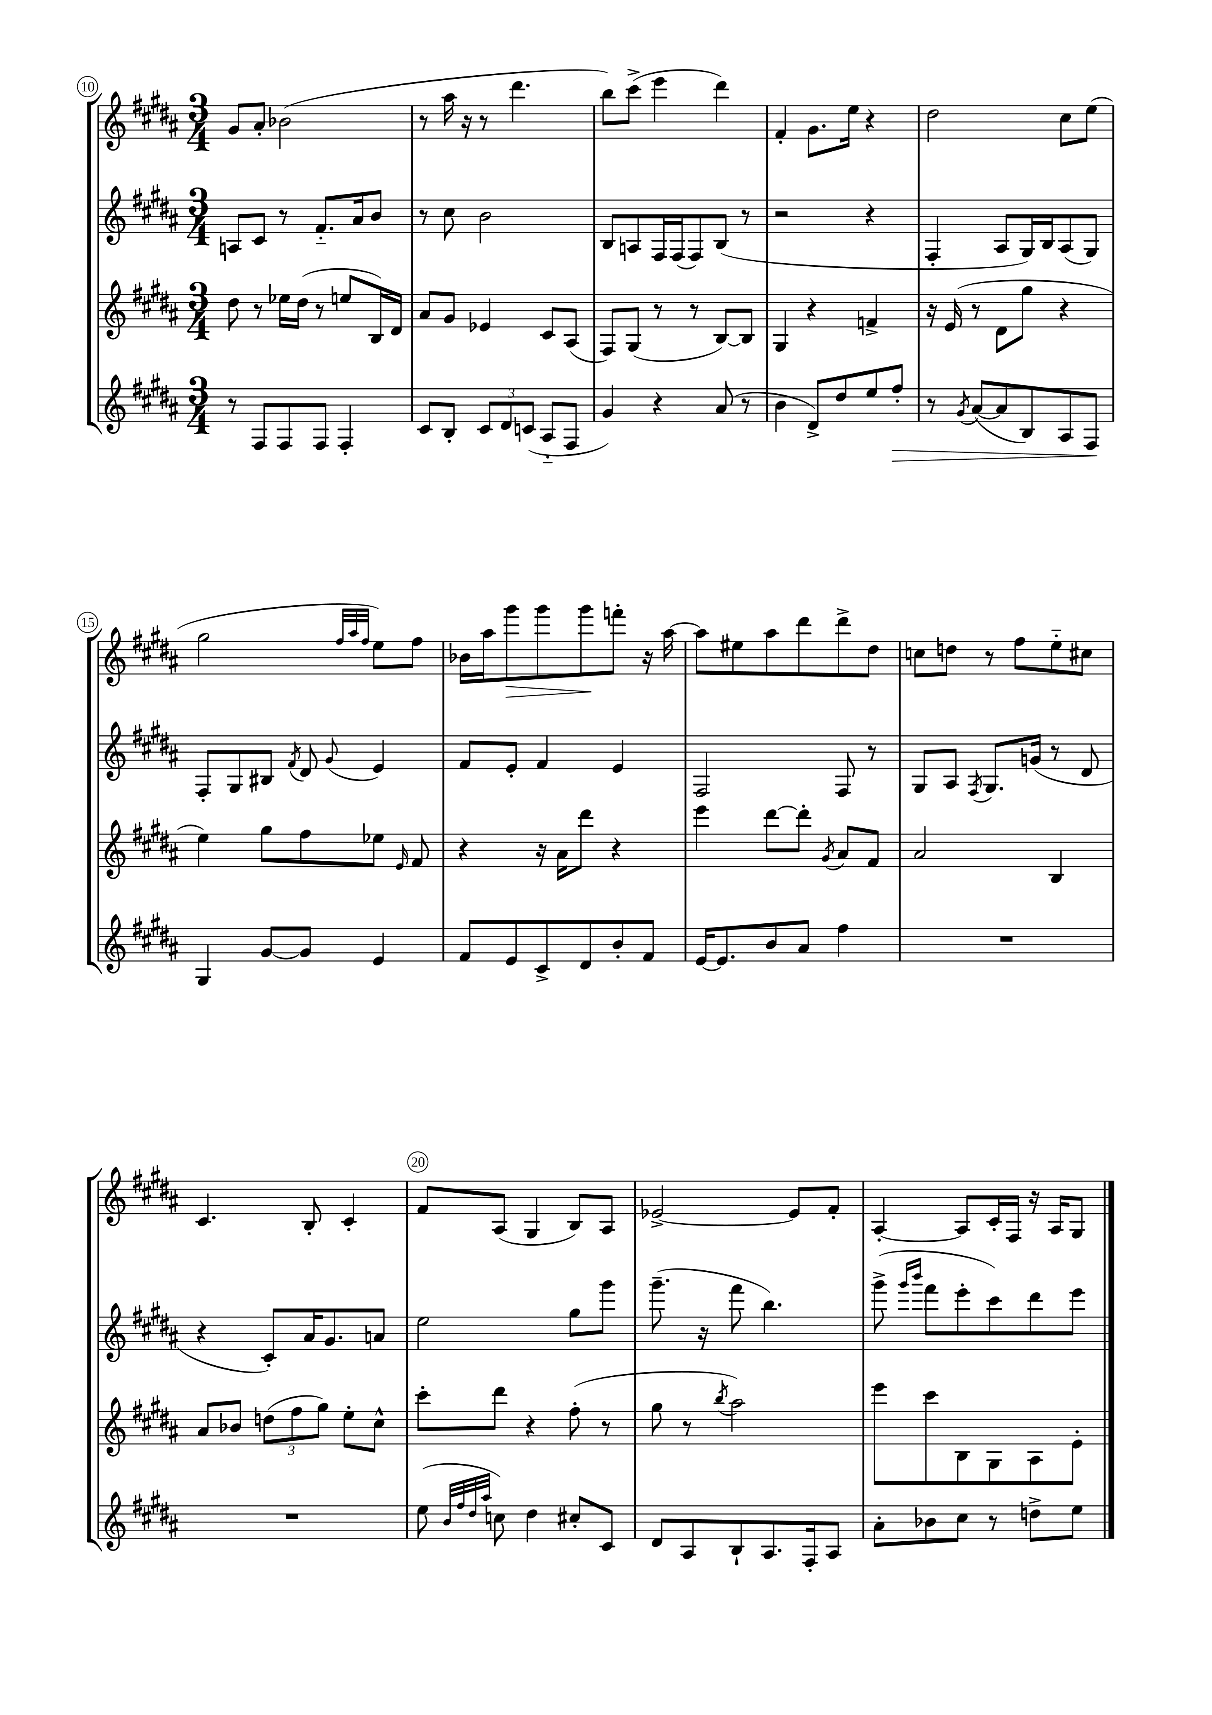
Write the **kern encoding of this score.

**kern	**kern	**kern	**kern
*staff4	*staff3	*staff2	*staff1
*clefG2	*clefG2	*clefG2	*clefG2
*k[f#c#g#d#a#]	*k[f#c#g#d#a#]	*k[f#c#g#d#a#]	*k[f#c#g#d#a#]
*M3/4	*M3/4	*M3/4	*M3/4
8r	8dd#	8A	8g#
8F#	8r	8c#	8a#'
8F#	16ee-	8r	(2b-
.	(16dd#	.	.
8F#	8r	8.f#'~	.
4F#'	8ee	.	.
.	.	16a#	.
.	16B)	8b	.
.	16d#	.	.
=	=	=	=
8c#	8a#	8r	8r
8B'	8g#	8cc#	16aa#
.	.	.	16r
12c#	4e-	2b	8r
12d#	.	.	.
.	.	.	4.ddd#
(12c	.	.	.
8A#'~	8c#	.	.
8F#	(8A#	.	.
=	=	=	=
4g#)	8F#)	8B	8bb)
.	(8G#	8A	(8ccc#^
4r	8r	16F#	4eee
.	.	(16F#	.
.	8r	8F#)	.
(8a#	[8B)	(8B	4ddd#)
8r	8B]	8r	.
=	=	=	=
4b	4G#	2r	4f#'
8d#^)	4r	.	8.g#
8dd#	.	.	.
.	.	.	16ee
8ee	4f^	4r	4r
8ff#'	.	.	.
=	=	=	=
8r	16r	4F#'	2dd#
.	(16e	.	.
8qg#	.	.	.
([8a#	8r	.	.
8a#]	8d#	8A#	.
8B)	8gg#	16G#)	.
.	.	16B	.
8A#	4r	(8A#	8cc#
8F#	.	8G#)	(8ee
=	=	=	=
4G#	4ee)	8F#'	2gg#
.	.	8G#	.
[8g#	8gg#	8B#	.
.	.	8qf#	.
8g#]	8ff#	8d#	.
.	.	.	32qqff#
.	.	.	32qqaa#
.	.	8qqg#	32qqff#
4e	8ee-	4e	8ee)
.	16qqe	.	.
.	8f#	.	8ff#
=	=	=	=
8f#	4r	8f#	16b-
.	.	.	16aa#
8e	.	8e'	8ggg#
8c#^	16r	4f#	8ggg#
.	16a#	.	.
8d#	8ddd#	.	8ggg#
8b'	4r	4e	8fff'
8f#	.	.	16r
.	.	.	[16aa#
=	=	=	=
[16e	4eee	2F#	8aa#]
8.e]	.	.	.
.	.	.	8ee#
8b	[8ddd#	.	8aa#
8a#	8ddd#']	.	8ddd#
.	8qg#	.	.
4ff#	8a#	8F#	8ddd#^
.	8f#	8r	8dd#
=	=	=	=
2.r	2a#	8G#	8cc
.	.	8A#	8dd
.	.	8qF#	.
.	.	8.G#	8r
.	.	.	8ff#
.	.	(16g	.
.	4B	8r	8ee'~
.	.	8d#	8cc#
=	=	=	=
2.r	8a#	4r	4.c#
.	8b-	.	.
.	(12dd	8c#')	.
.	12ff#	.	.
.	.	16a#	8B'
.	12gg#)	.	.
.	.	8.g#	.
.	8ee'	.	4c#'
.	8cc#^^	8a	.
=	=	=	=
(8ee	8ccc#'	2ee	8f#
32qqb	.	.	.
32qqff#	.	.	.
32qqdd#	.	.	.
32qqaa#	.	.	.
8cc)	8ddd#	.	(8A#
4dd#	4r	.	4G#
8cc#'	(8ff#'	8gg#	8B)
8c#	8r	8ggg#	8A#
=	=	=	=
8d#	8gg#	(8.ggg#~	[2e-^
8A#	8r	.	.
.	.	16r	.
.	8qbb	.	.
8B`	2aa#)	8fff#	.
8.A#	.	4.bb)	.
.	.	.	8e-]
16F#'	.	.	.
8A#	.	.	8f#'
=	=	=	=
8a#'	8eee	(8ggg#^	[4A#'
.	.	16qqggg#	.
.	.	16qqbbb	.
8b-	8ccc#	8fff#	.
8cc#	8B	8eee'	8A#]
8r	8G#	8ccc#)	16c#'
.	.	.	16F#
8dd^	8A#	8ddd#	16r
.	.	.	16A#
8ee	8e'	8eee	8G#
==	==	==	==
*-	*-	*-	*-
